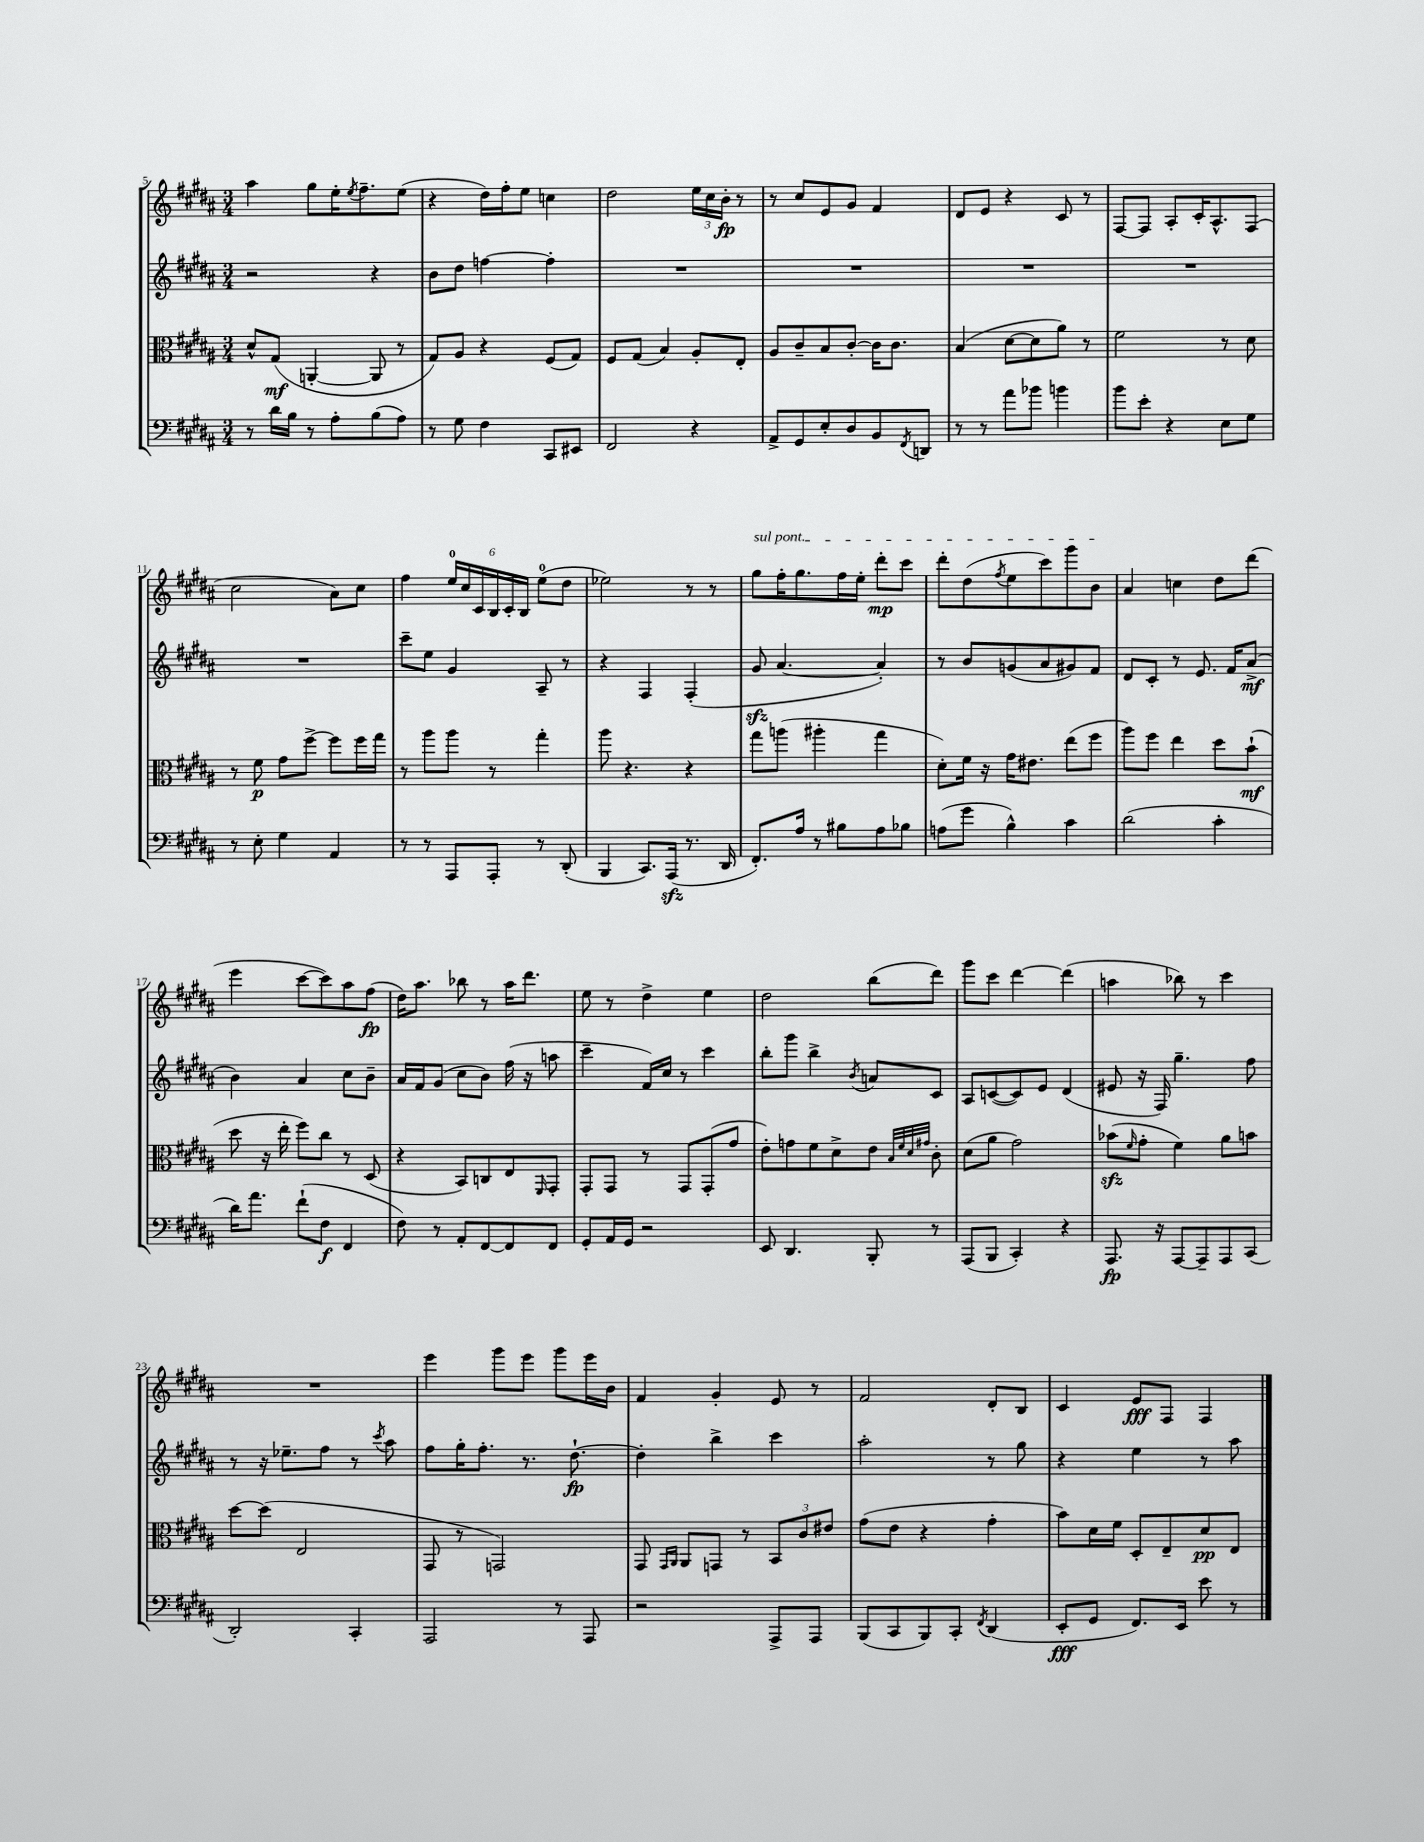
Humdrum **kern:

**kern	**kern	**kern	**kern
*staff4	*staff3	*staff2	*staff1
*clefF4	*clefC3	*clefG2	*clefG2
*k[f#c#g#d#a#]	*k[f#c#g#d#a#]	*k[f#c#g#d#a#]	*k[f#c#g#d#a#]
*M3/4	*M3/4	*M3/4	*M3/4
8r	8d#^^	2r	4aa#
16d#	(8G#	.	.
16B	.	.	.
8r	[4AA'	.	8gg#
8A#'	.	.	16ee'
.	.	.	8qee
.	.	.	8.ff#~
(8B	8AA]	4r	.
8A#)	8r	.	(8ee
=	=	=	=
8r	8G#)	8b	4r
8G#	8A#	8dd#	.
4F#	4r	[4ff	16dd#)
.	.	.	16ff#'
.	.	.	8ee
8CC#	(8F#	4ff']	4cc
8EE#	8G#)	.	.
=	=	=	=
2FF#	8F#	2.r	2dd#
.	(8G#	.	.
.	4B)	.	.
4r	8A#'	.	24ee
.	.	.	24cc#
.	.	.	24b'
.	8E'	.	8r
=	=	=	=
8AA#^	8A#	2.r	8r
8GG#	8c#~	.	8cc#
8E'	8B	.	8e
8D#	[8c#'	.	8g#
8BB	16c#]	.	4f#
.	8.c#	.	.
8qFF#	.	.	.
8DD	.	.	.
=	=	=	=
8r	(4B	2.r	8d#
8r	.	.	8e
8a#	[8d#	.	4r
8b-	8d#]	.	.
4b	8a#)	.	8c#
.	8r	.	8r
=	=	=	=
8b	2f#	2.r	[8F#
8e'	.	.	8F#]
4r	.	.	8A#'
.	.	.	16c#'
.	.	.	8.A#^^
8E	8r	.	.
8G#	8d#	.	(8F#
=	=	=	=
8r	8r	2.r	2cc#
8E'	8f#	.	.
4G#	8g#	.	.
.	[8ff#^	.	.
4AA#	8ff#]	.	8a#)
.	16ff#	.	8cc#
.	16gg#	.	.
=	=	=	=
8r	8r	8ccc#~	4ff#
8r	8aa#	8ee	.
8AAA#	8aa#	4g#	24ee
.	.	.	24cc#
.	.	.	24c#
8AAA#'	8r	.	24B
.	.	.	24c#'
.	.	.	24B
8r	4gg#'	8A#~	(8ee
(8DD#'	.	8r	8dd#
=	=	=	=
4BBB	8aa#	4r	2ee-)
.	4.r	.	.
8.CC#)	.	4F#	.
(16AAA#	.	.	.
8.r	4r	(4F#'	8r
.	.	.	8r
16DD#	.	.	.
=	=	=	=
8.FF#')	8gg#	8g#	8gg#
.	(8aa	[4.a#	16ff#'
16A#	.	.	8.gg#
8r	4aa#'	.	.
8B#	.	.	16ff#
.	.	.	16ee'
8A#	4gg#	4a#'])	8ddd#'
8B-	.	.	8ccc#
=	=	=	=
(8A	8d#')	8r	8ddd#'
8g#	16f#	8b	(8dd#
.	16r	.	.
.	.	.	8qff#
4B^^)	16g#	(8g	8ee
.	8.e#	.	.
.	.	8a#	8ccc#)
4c#	(8ee	8g#)	8ggg#
.	8ff#	8f#	8b
=	=	=	=
(2d#	8aa#)	8d#	4a#
.	8ff#	8c#'	.
.	4ee	8r	4cc
.	.	8.e	.
4c#'	8dd#	.	8dd#
.	.	16f#	.
.	(8b`	(8a#^	(8ddd#
=	=	=	=
16d#)	8dd#	4b)	4eee
8.a#	.	.	.
.	16r	.	.
.	16ee'	.	.
(8f#`	8ff#)	4a#	[8ccc#
8F#	8cc#	.	8ccc#])
4FF#	8r	8cc#	8aa#
.	(8D#	8b~	(8ff#
=	=	=	=
8F#)	4r	16a#	16dd#)
.	.	16f#	8.aa#
8r	.	(8g#	.
8AA#'	8BB)	8cc#	8bb-
[8FF#	8C	8b)	8r
8FF#]	8E	(16ff#	16aa#
.	.	16r	8.ddd#
.	16qqFF#	.	.
8FF#	8GG#'	8aa	.
=	=	=	=
8GG#'	8GG#'	4ccc#~	8ee
16AA#	8GG#	.	8r
16GG#	.	.	.
2r	8r	16f#)	4dd#^
.	.	16cc#	.
.	8GG#	8r	.
.	(8GG#'	4ccc#	4ee
.	8g#	.	.
=	=	=	=
8EE	8e')	8bb'	2dd#
4.DD#	8g	8ggg#	.
.	8f#	4bb^	.
.	8d#^	.	.
.	.	8qb	.
8BBB'	8e	8a	(8bb
.	32qqB	.	.
.	32qqf#	.	.
.	32qqd#	.	.
.	32qqg#	.	.
8r	8c#'	8c#	8ddd#)
=	=	=	=
(8AAA#	(8d#	8A#	8ggg#
8BBB	8a#	([8c	8ccc#
4CC#')	2g#)	8c])	[4ddd#
.	.	8e	.
4r	.	(4d#	(4ddd#]
=	=	=	=
8.AAA#	(8b-	8e#	4aa
.	16qqf#	.	.
.	8g#'	16r	.
16r	.	16F#)	.
[8AAA#	4f#)	4.gg#~	8bb-)
8AAA#~]	.	.	8r
8AAA#	8a#	.	4ccc#
(8CC#	8b	8ff#	.
=	=	=	=
2DD#')	[8dd#	8r	2.r
.	(8dd#]	16r	.
.	.	8.ee-~	.
.	2E	.	.
.	.	8ff#	.
4CC#'	.	8r	.
.	.	8qccc#	.
.	.	8aa#	.
=	=	=	=
2AAA#	8GG#	8ff#	4eee
.	8r	16gg#'	.
.	.	8.ff#'	.
.	2GG)	.	8ggg#
.	.	8.r	8eee
8r	.	.	8ggg#
.	.	[8.dd#`	.
8AAA#	.	.	16eee
.	.	.	16b
=	=	=	=
2r	8GG#	4dd#']	4f#
.	16qqGG#	.	.
.	16qqAA#	.	.
.	8AA#	.	.
.	8GG	4bb^	4g#'
.	8r	.	.
8AAA#^	12BB	4ccc#	8e
.	12c#	.	.
8AAA#	.	.	8r
.	12e#	.	.
=	=	=	=
(8BBB	(8g#	2aa#'	2f#
8CC#	8e	.	.
8BBB)	4r	.	.
8CC#'	.	.	.
8qFF#	.	.	.
(4DD#	4g#'	8r	8d#'
.	.	8gg#	8B
=	=	=	=
8EE'	8b)	4r	4c#
8GG#	16d#	.	.
.	16f#	.	.
8.FF#)	8D#'	4ee	8e
.	8E~	.	8F#
16EE	.	.	.
8e	8d#	8r	4F#
8r	8E	8aa#	.
==	==	==	==
*-	*-	*-	*-
